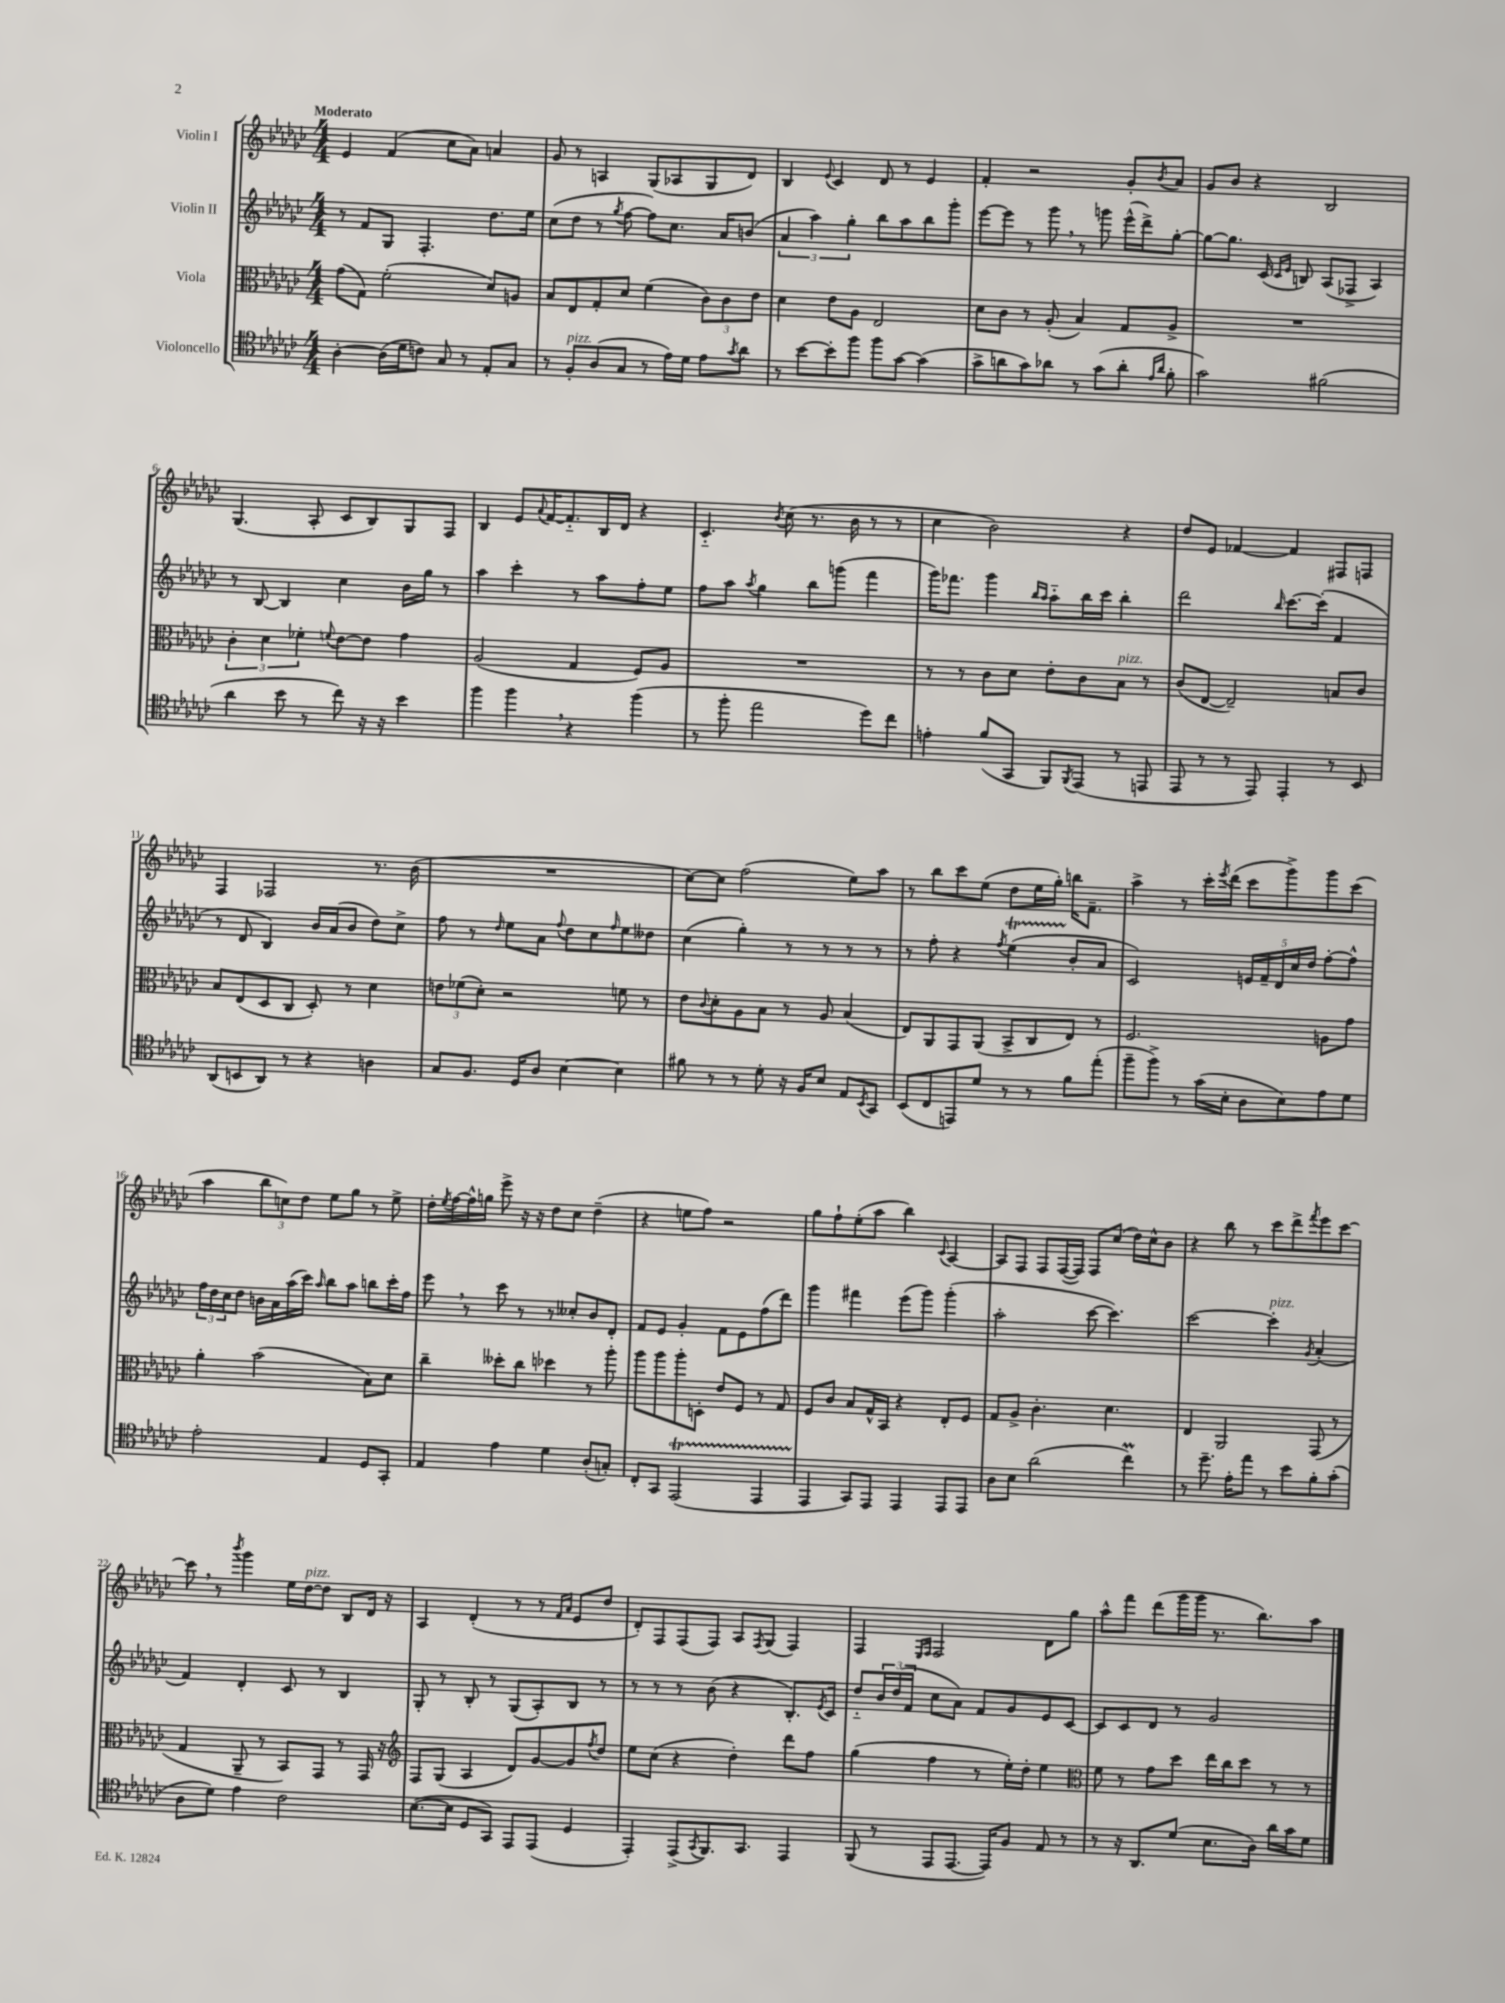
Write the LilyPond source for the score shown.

<<
\new StaffGroup <<
\new Staff = "s0" \with { instrumentName = "Violin I" } {
    \clef treble \key ges \major \numericTimeSignature \time 4/4 \tempo "Moderato"
    ees'4 f'4( ces''8 aes'8) a'4 |
    ges'8 r8 a4 ges8( aes8 ges8 des'8) |
    bes4 \appoggiatura { ees'8 } ces'4 des'8 r8 ees'4 |
    f'4-. r2 ges'8-. \acciaccatura { bes'8 } aes'8 |
    ges'8 bes'8 r4 bes2 |
    ges4.( aes8-. ces'8 bes8) ges8 f8 |
    bes4 ees'8 \appoggiatura { aes'8 } f'16~ f'8.-_ bes16 des'16 r4 |
    ces'4.-_ \acciaccatura { bes'8 } ces''8( r8. bes'16 r8 r8 |
    ces''4 bes'2) r4 |
    des''8 ees'8 fes'4~ fes'4 fis8 f8 |
    f4 fes2 r8. bes'16( |
    R1 |
    ces''8~) ces''8 f''2( ees''8) aes''8 |
    r8 bes''8 ces'''8 ees''8( des''8 ees''16 ges''16-.) b''16 f'8.-- |
    aes''4-> r8 ces'''16-. \acciaccatura { ees'''8 } des'''16( ces'''8 ges'''8->) ges'''8 ces'''8( |
    aes''4 \tuplet 3/2 { bes''8 c''8) des''8 } ees''8 ges''8 r8 ees''8-> |
    des''16-. \acciaccatura { ees''8 } f''16~ f''16-^ g''16 ees'''8-> r16 r16 des''8 ces''8 des''4--( |
    r4 e''8 f''8) r2 |
    ges''8 f''8-! ees''8-.( aes''8 bes''4) \appoggiatura { ces'8 } aes4~ |
    aes8 f8 f8 f16~( f16) f8 ces''8( des''16) ces''16-^ bes'8 |
    r4 bes''8 r8 ces'''8 des'''8-> \acciaccatura { f'''8 } ees'''8 ces'''8~ |
    ces'''8 \breathe r8 \acciaccatura { bes'''8 } ges'''4 ees''16 des''16~^\markup { \italic "pizz." } des''8 bes8 des'16 r16 |
    aes4 des'4-.( r8 r8 \grace { f'16 aes'16 } ees'8 des''8 |
    des'8-.) f8 f8( f8) aes8 \acciaccatura { f8 } ges8( f4) |
    f4 \grace { ees16 f16 } f2 des'8 ges''8 |
    aes''8-^ f'''8 des'''8( ges'''16 ges'''16 r8. bes''8.) aes''8 \bar "|." |
}
\new Staff = "s1" \with { instrumentName = "Violin II" } {
    \clef treble \key ges \major \numericTimeSignature \time 4/4
    r8 f'8 ges8 f4.-. des''8. ees''16 |
    ces''8( des''8 r8 \acciaccatura { ges''8 } f''8~ f''8) ces''8. aes'16 b'8( |
    \tuplet 3/2 { aes'4 aes''4) ges''4-. } bes''8 aes''8 bes''8 ges'''8-. |
    ees'''8~ ees'''8 r8 ges'''8 \breathe r8 g'''8 ees'''16-^( des'''16->) ges''8~-. |
    ges''8~ ges''8. ces'16( \grace { ces'16 ees'16 } b8) aes8( fes8-> aes4) |
    r8 bes8~ bes4 ces''4 bes'16 ges''16 r8 |
    aes''4 ces'''4-. r8 aes''8 f''8-. ees''8 |
    f''8 aes''8 \acciaccatura { aes''8 } ges''4 bes''8 g'''8( f'''4 |
    ges'''16) fes'''8. ges'''4 \grace { bes''16 aes''16 } aes''8-_ bes''16 ces'''16 bes''4-. |
    des'''2 \grace { bes''16 } ces'''8.~ ces'''16-.( f'4 |
    r8 des'8 bes4) bes'16 aes'16( bes'8 des''8) ces''8-> |
    f''8 r8 \grace { des''16 } ees''8 aes'8 \appoggiatura { f''8 } des''8 ces''8 \grace { f''16 } ees''8 deses''8 |
    ces''4( ges''4-.) r8 r8 r8 r8 |
    r8 f''8-. r4 \acciaccatura { f''8 } ees''4\startTrillSpan( bes'8-.\stopTrillSpan aes'8 |
    ces'2) \tuplet 5/4 { e'16 f'16-- des'16 ces''16 des''16 } f''8~-. f''8-^ |
    \tuplet 3/2 { f''16 des''16 ces''16 } des''8 b'16 aes'16 aes''16( ces'''16) \grace { aes''16 } bes''8 aes''8 b''8 ces'''16-. f''16 |
    ees'''8 \breathe r8 ces'''8 r8 r8 ceses''8-. bes'8 des'8-. |
    f'8 ees'8 ges'4-. f'8 ees'8 f''8( des'''8) |
    ges'''4 fis'''4 ees'''8( ges'''8) ges'''4-.( |
    aes''2-. ces'''8~ ces'''4.) |
    ces'''2~ ces'''4-.^\markup { \italic "pizz." } \acciaccatura { ges'8 } aes'4-.( |
    f'4) des'4-. ces'8 r8 bes4 |
    ges8-. r8 bes8-. r8 ges8( aes8-.) bes8 r8 |
    r8 r8 r8 bes'8( r4 bes8.-.) \acciaccatura { ees'8 } ces'16 |
    des''8-_ \tuplet 3/2 { bes'16 des''16( f'16 } ces''8 aes'8) f'8 ges'8 ees'8 ces'8~ |
    ces'8 ces'8 des'8 r8 ges'2 \bar "|." |
}
\new Staff = "s2" \with { instrumentName = "Viola" } {
    \clef alto \key ges \major \numericTimeSignature \time 4/4
    ges'8( ges8) f'2-.( des'8) a8 |
    bes8 ees8 ges8-. des'8 f'4( \tuplet 3/2 { ces'8) ces'8 ees'8 } |
    des'4 ees'8 aes8 ees2 |
    des'8 ces'8 r8 aes8-.( bes4) ges8 aes8-> |
    R1 |
    \tuplet 3/2 { ces'4-. des'4 fes'4-. } \appoggiatura { f'8 } ees'8~ ees'8 ges'4 |
    aes2( ges4 f8) aes8 |
    R1 |
    r8 r8 ces'8 des'8 ees'8-. ces'8 bes8^\markup { \italic "pizz." } r8 |
    ces'8( ees8~ ees2--) b8 ces'8 |
    bes8 ees8( des8 ces8 des8-.) r8 des'4 |
    \tuplet 3/2 { e'8 fes'8( des'8-.) } r2 f'8 r8 |
    ees'8 \appoggiatura { ces'8 } des'8-. aes8 bes8 r8 aes8 bes4( |
    ees8) aes,8 ges,8 aes,8( bes,8-> ces8 ees8) r8 |
    f2. a8 ges'8 |
    aes'4-. bes'2( bes8) des'8 |
    ces''4-- deses''8-. ces''8 des''4 r8 aes''8-. |
    aes''8 aes''8 aes''8-. d8-. ees'8 f8 r8 ges8 |
    f8 ces'8 bes8 ges16-^ bes,16 r4 ees8-. f8 |
    ges8 aes8-> ces'4.-. des'4. |
    ees4 aes,2 ges,8( r8 |
    ges4 aes,8-- r8 bes,8) ges,8 r8 ges,16 r16 |
    \clef treble f8 ges8( aes4 des'8) ges'8~ ges'8 \acciaccatura { f''8 } des''8 |
    ees''8 ces''8( r4 des''4-.) des'''8 f''8 |
    ges''4( f''4 r8 ees''16-.) des''16-. ees''4 |
    \clef alto f'8 r8 ges'8 des''8 ees''16 ces''16 des''8 r8 r8 \bar "|." |
}
\new Staff = "s3" \with { instrumentName = "Violoncello" } {
    \clef tenor \key ges \major \numericTimeSignature \time 4/4
    aes4~-. aes16( des'16 c'8) ges8 r8 ees8-. ges8 |
    r8 f8-.^\markup { \italic "pizz." } aes8( ges8 r8 ees'16) des'16 ees'8 \acciaccatura { ges'8 } aes'8 |
    r8 bes'8~ bes'8-. f''8 f''8 ges'8~ ges'4( |
    ges'8-> a'8 ges'8) aes'8 r8 ges'8( aes'8-. \grace { ees'16 aes'16 } f'8-. |
    ges'2) fis'2( |
    aes'4 bes'8 r8 ces''8) r16 r16 bes'4 |
    f''4 f''4 \breathe r4 f''4( |
    r8 f''8-. ees''2 des''8) ces''8 |
    e'4-. f'8( ges,8 f,8) \acciaccatura { f,8 } ees,8( r8 e,8 |
    ees,8 r8 r8 ees,8) ees,4-. r8 bes,8 |
    aes,8( b,8 aes,8) r8 r4 a4 |
    ges8 f8. des16 aes8 bes4~ bes4 |
    fis'8 r8 r8 des'8-. r16 f16 bes8 ees8 \acciaccatura { bes,8 } ges,8 |
    bes,8( ces8 e,8) des'8 r8 r8 f'8 ees''8-.( |
    f''8-- f''8->) r8 ges'16( bes16-. aes8 bes8) ees'8 des'8 |
    ees'2-. ees4 des8 ges,8-. |
    ees4 ees'4 des'4 aes8-.( g8-.) |
    ces8-. ges,8 ees,2\startTrillSpan( ees,4 |
    ees,4\stopTrillSpan ges,8) ees,8 ees,4 ees,8 ees,8 |
    aes8 bes8 aes'2( ces''4\prall) |
    r8 des''8.-- ees'16-. ees''8 r8 bes'8 f'8-. ges'8-.( |
    aes8 des'8) ees'4 ces'2 |
    bes8.~( bes16 des8 ges,8) ees,8 ees,8( des4 |
    ees,4-.) ees,8->( \acciaccatura { ges,8 } f,8.) ges,8. ees,4 |
    f,8( r8 ees,8 ees,8.~ ees,16) f8 ees8 r8 |
    r8 r16 aes,8. des'8( bes8. aes16) aes'16 ges'16 des'8 \bar "|." |
}
>>
>>
